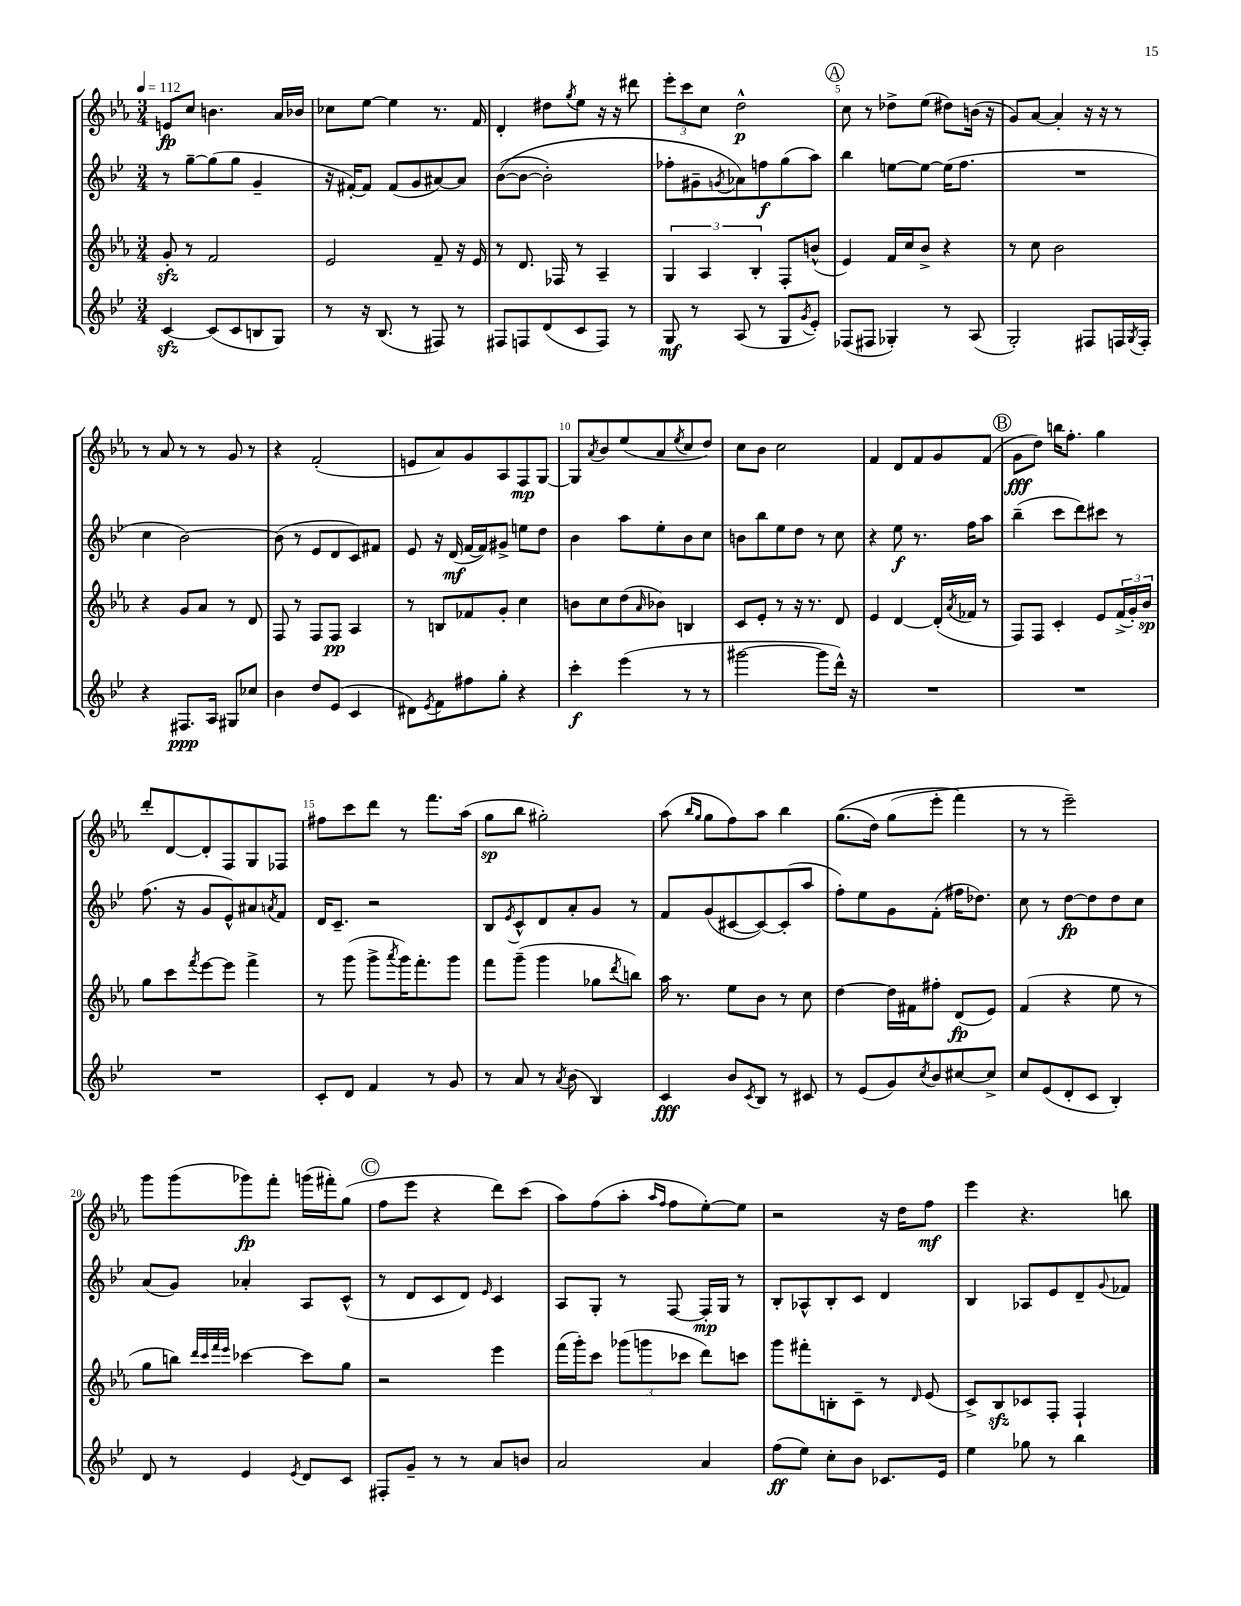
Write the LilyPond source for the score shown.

<<
\new StaffGroup <<
\new Staff = "s0" {
    \clef treble \key ees \major \numericTimeSignature \time 3/4 \tempo 4 = 112
    e'8\fp c''8 b'4. aes'16 bes'16 |
    ces''8 ees''8~ ees''4 r8. f'16 |
    d'4-. dis''8 \acciaccatura { g''8 } ees''8 r16 r16 dis'''8 |
    \tuplet 3/2 { ees'''8-. c'''8 c''8 } d''2-^\p |
    \mark \markup { \circle "A" } c''8 r8 des''8-> ees''8( dis''8) b'16( r16 |
    g'8) aes'8~ aes'4-. r16 r16 r8 |
    r8 aes'8 r8 r8 g'8 r8 |
    r4 f'2-.( |
    e'8 aes'8) g'8 aes8 f8\mp g8~ |
    g8 \acciaccatura { aes'8 } bes'8 ees''8( aes'8 \acciaccatura { ees''8 } c''8 d''8) |
    c''8 bes'8 c''2 |
    f'4 d'8 f'8 g'8 f'8( |
    \mark \markup { \circle "B" } g'8\fff d''8) b''16 f''8.-. g''4 |
    d'''8-. d'8~ d'8-. f8 g8 fes8 |
    fis''8 c'''8 d'''8 r8 f'''8. aes''16( |
    g''8\sp bes''8 gis''2-.) |
    aes''8( \grace { bes''16 g''16 } g''8 f''8) aes''8 bes''4 |
    g''8.(\( d''16) g''8( ees'''8-. f'''4\) |
    r8 r8 ees'''2--) |
    g'''8 g'''8( ges'''8\fp) f'''8-. g'''16( fis'''16-.) g''8( |
    \mark \markup { \circle "C" } f''8 ees'''8 r4 d'''8) c'''8( |
    aes''8) f''8( aes''8-. \grace { aes''16 f''16 } f''8 ees''8~-.) ees''8 |
    r2 r16 d''16 f''8\mf |
    ees'''4 r4. b''8 \bar "|." |
}
\new Staff = "s1" {
    \clef treble \key bes \major \numericTimeSignature \time 3/4
    r8 g''8~-- g''8( g''8 g'4-- |
    r16 fis'16~-.) fis'8 fis'8( g'8 ais'8~) ais'8 |
    bes'8~(\( bes'8~ bes'2-.) |
    fes''8-. gis'8-- \acciaccatura { g'8 } aes'8\) f''8\f g''8( a''8) |
    \mark \markup { \circle "A" } bes''4 e''8~ e''8~ e''16( f''8. |
    R2. |
    c''4 bes'2~) |
    bes'8( r8 ees'8 d'8 c'8) fis'8 |
    ees'8 r16 d'16\mf( f'16~ f'16) gis'8-> e''8 d''8 |
    bes'4 a''8 ees''8-. bes'8 c''8 |
    b'8 bes''8 ees''8 d''8 r8 c''8 |
    r4 ees''8\f r8. f''16 a''8 |
    \mark \markup { \circle "B" } bes''4--( c'''8 d'''8) cis'''8 r8 |
    f''8.( r16 g'8 ees'8-^) ais'8 \acciaccatura { a'8 } f'8 |
    d'16 c'8.-- r2 |
    bes8 \acciaccatura { ees'8 } c'8-^ d'8 a'8-. g'8 r8 |
    f'8 g'8( cis'8~ cis'8~) cis'8-.( a''8 |
    f''8-.) ees''8 g'8 f'8-.( fis''16 des''8.) |
    c''8 r8 d''8~\fp d''8 d''8 c''8 |
    a'8( g'8) aes'4-. a8 c'8-^( |
    \mark \markup { \circle "C" } r8 d'8 c'8 d'8) \grace { ees'16 } c'4 |
    a8 g8-. r8 f8~ f16-.\mp g16 r8 |
    bes8-. aes8-^ bes8-. c'8 d'4 |
    bes4 aes8 ees'8 d'8-- \appoggiatura { g'8 } fes'8 \bar "|." |
}
\new Staff = "s2" {
    \clef treble \key ees \major \numericTimeSignature \time 3/4
    g'8-.\sfz r8 f'2 |
    ees'2 f'8-- r16 ees'16 |
    r8 d'8. fes16 r8 aes4-- |
    \tuplet 3/2 { g4 aes4 bes4-. } f8-. b'8-^( |
    \mark \markup { \circle "A" } ees'4) f'16 c''16 bes'8-> r4 |
    r8 c''8 bes'2 |
    r4 g'8 aes'8 r8 d'8 |
    f8 r8 f8 f8\pp aes4 |
    r8 b8 fes'8 g'8-. c''4 |
    b'8 c''8 d''8( \grace { aes'16 } bes'8) b4 |
    c'8 ees'8-. r8 r16 r8. d'8 |
    ees'4 d'4~ d'16-.( \acciaccatura { aes'8 } fes'16 r8 |
    \mark \markup { \circle "B" } f8) f8 c'4-. ees'8 \tuplet 3/2 { f'16->( g'16-.) bes'16\sp } |
    g''8 c'''8 \acciaccatura { f'''8 } ees'''8~ ees'''8 f'''4-> |
    r8 g'''8( g'''8-> \acciaccatura { aes'''8 } g'''16) f'''8.-. g'''8 |
    f'''8 g'''8--( g'''4 ges''8 \acciaccatura { d'''8 } b''8) |
    aes''16 r8. ees''8 bes'8 r8 c''8 |
    d''4~ d''16 fis'16 fis''8-. d'8\fp( ees'8) |
    f'4( r4 ees''8 r8 |
    g''8 b''8) \grace { d'''32 c'''32 f'''32 ees'''32 } ces'''4~ ces'''8 g''8 |
    \mark \markup { \circle "C" } r2 ees'''4 |
    f'''16( g'''16-.) c'''8 \tuplet 3/2 { ges'''8( g'''8 ces'''8 } d'''8) c'''8 |
    g'''8 fis'''8-. b8-. c'8-- r8 \grace { d'16 } ees'8( |
    c'8->) bes8\sfz ces'8 f8-. f4-! \bar "|." |
}
\new Staff = "s3" {
    \clef treble \key bes \major \numericTimeSignature \time 3/4
    c'4~\sfz c'8( c'8 b8 g8) |
    r8 r16 bes8.( r8 fis8) r8 |
    fis8 f8 d'8( c'8 f8) r8 |
    g8\mf r8 a8( r8 g8 \acciaccatura { g'8 } ees'8-.) |
    \mark \markup { \circle "A" } fes8( fis8 ges4-.) r8 a8( |
    g2-.) fis8 f16 \acciaccatura { g8 } f16-. |
    r4 fis8.\ppp a16 gis8 ces''8 |
    bes'4 d''8 ees'8( c'4 |
    dis'8) \acciaccatura { ees'8 } f'8 fis''8 g''8-. r4 |
    c'''4-.\f ees'''4( r8 r8 |
    gis'''2~ gis'''8 d'''16-^) r16 |
    R2. |
    \mark \markup { \circle "B" } R2. |
    R2. |
    c'8-. d'8 f'4 r8 g'8 |
    r8 a'8 r8 \acciaccatura { a'8 } bes'8( bes4) |
    c'4\fff bes'8 \acciaccatura { c'8 } bes8 r8 cis'8 |
    r8 ees'8( g'8) \acciaccatura { c''8 } bes'8 cis''8~ cis''8-> |
    c''8 ees'8( d'8-. c'8 bes4-.) |
    d'8 r8 ees'4 \acciaccatura { ees'8 } d'8 c'8 |
    \mark \markup { \circle "C" } fis8-. g'8-- r8 r8 a'8 b'8 |
    a'2 a'4 |
    f''8\ff( ees''8) c''8-. bes'8 ces'8. ees'16 |
    ees''4 ges''8 r8 bes''4 \bar "|." |
}
>>
>>
\layout { \context { \Score \override BarNumber.break-visibility = ##(#f #t #t) barNumberVisibility = #(every-nth-bar-number-visible 5) } }
